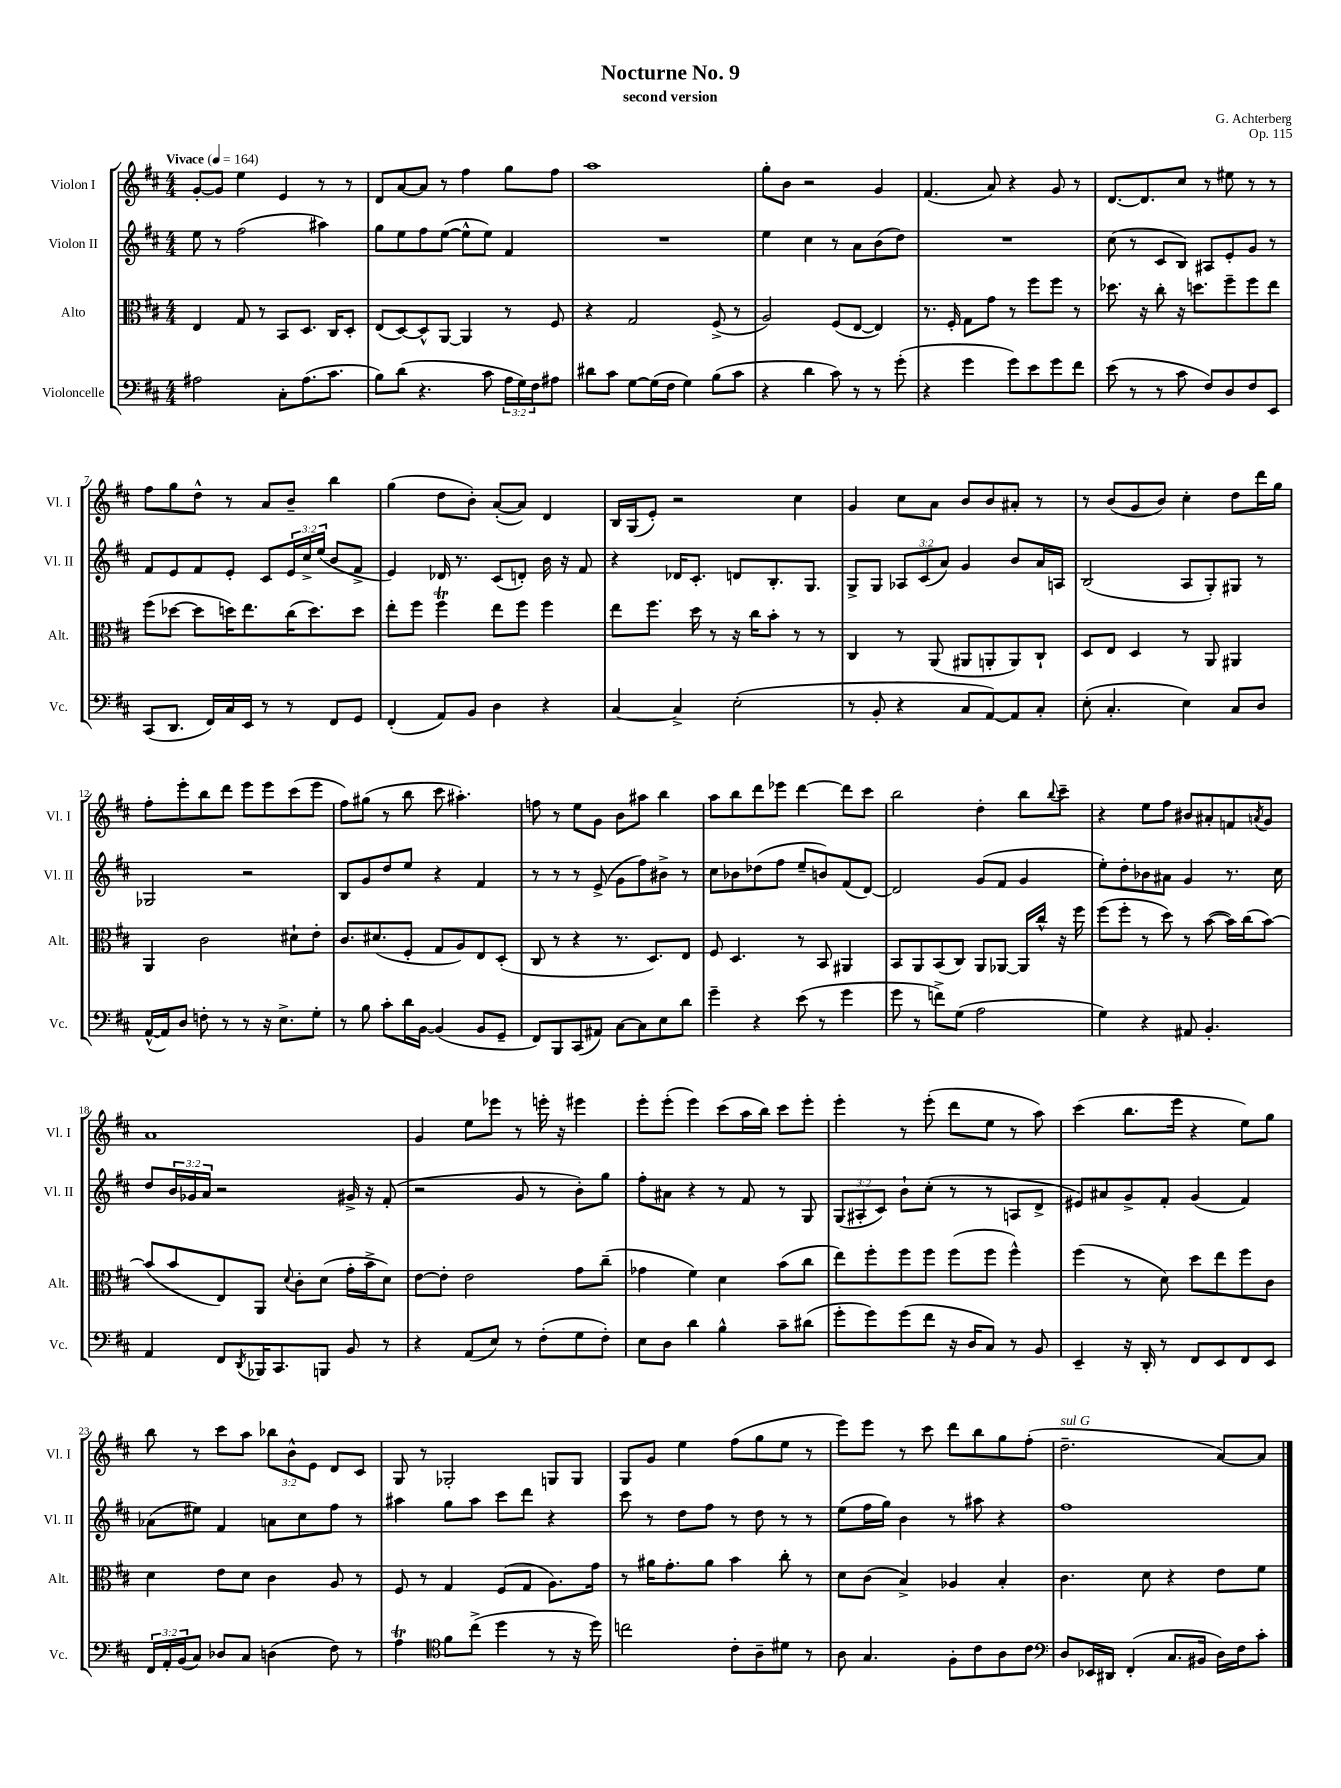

**kern	**kern	**kern	**kern
*part4	*part3	*part2	*part1
*staff4	*staff3	*staff2	*staff1
*I"Violoncelle	*I"Alto	*I"Violon II	*I"Violon I
*I'Vc.	*I'Alt.	*I'Vl. II	*I'Vl. I
*clefF4	*clefC3	*clefG2	*clefG2
*k[f#c#]	*k[f#c#]	*k[f#c#]	*k[f#c#]
*M4/4	*M4/4	*M4/4	*M4/4
*MM164	*MM164	*MM164	*MM164
=1	=1	=1	=1
!	!	!	!LO:TX:a:B:t=Vivace
2A#X\	4E/	8ee\	[8g'/L
.	.	8r	8g/J]
.	8G/	(2ff#\	4ee\
.	8r	.	.
8C#'\L	8BB/L	.	4e/
(8.A#\	8.D/J	.	.
.	.	4aa#X\)	8r
8.c#\J	16C#/KL	.	.
.	8D'/J	.	8r
=2	=2	=2	=2
8B\L)	(8E/L	8gg\L	8d/L
(8d\J	[8D/)	8ee\	[8a/
4.r	8D^^/]	8ff#\	8a/J]
.	[8AA/J	([8ee\J	8r
.	4AA/]	8ee^^\L]	4ff#\
8c#\	.	8ee\J)	.
24A\LL	8r	4f#/	8gg\L
24G\)	.	.	.
24F#\J	.	.	.
8A#X\J	8F#/	.	8ff#\J
=3	=3	=3	=3
8d#X\L	4r	1r	1aa
8c#\J	.	.	.
[8G\L	2G/	.	.
(16G\L]	.	.	.
16F#\JJ	.	.	.
4G\)	.	.	.
(8B\L	(8F#^/	.	.
8c#\J	8r	.	.
=4	=4	=4	=4
4r	2A/)	4ee\	8gg'\L
.	.	.	8b\J
4d\	.	4cc#\	2r
8c#\)	(8F#/L	8r	.
8r	[8E/J	8a\L	.
8r	4E/])	(8b\	4g/
(8g'\	.	8dd\J)	.
=5	=5	=5	=5
4r	8.r	1r	(4.f#/
.	16F#'/	.	.
4g\	8G\L	.	.
.	8g\J	.	8a/)
8g\L)	8r	.	4r
8e\	8ff#\L	.	.
8g\	8ff#\J	.	8g/
8f#\J	8r	.	8r
=6	=6	=6	=6
(8e\	8.dd-X\	(8cc#\	[8.d/L
8r	.	8r	.
.	16r	.	8.d/]
8r	8cc#'\	8c#/L	.
8c#\	16r	8B/J)	8cc#/J
.	8.ddn\L	.	.
8F#/L)	.	8A#X/L	8r
8D/	8ff#~\	8e'/	8ee#X\
8F#/	8ff#\	8g/J	8r
8EE/J	8ee\J	8r	8r
!!LO:LB:g=z
=7	=7	=7	=7
(8CC#/L	(8ff#\L	8f#/L	8ff#\L
8.DD/J	[8dd-X\J	8e/	8gg\
.	8dd-\L]	8f#/	8dd^^\J
16FF#/LL)	.	.	.
16C#/	16ddn\K)	8e'/J	8r
16EE/JJ	8.ee\	.	.
8r	.	8c#/L	8a/L
8r	(16cc#\K	24e/L	8b~/J
.	.	24cc#^/	.
.	8.dd\)	.	.
.	.	(24ee/JJ	.
8FF#/L	.	8b/L	4bb\
8GG/J	8dd\J	8f#^/J	.
=8	=8	=8	=8
(4FF#'/	8ee'\L	4e/)	(4gg\
.	8ff#\J	.	.
8AA/L)	4ff#t\	16d-X/	8dd\L
.	.	8.r	.
8BB/J	.	.	8b'\J)
4D\	8ee\L	(8c#/L	([8a'/L
.	8ff#\J	8dn'/J)	8a/J])
4r	4ff#\	16b\	4d/
.	.	16r	.
.	.	8f#/	.
=9	=9	=9	=9
[4C#/	8ee\L	4r	16B/LL
.	.	.	(16G/J
.	8.ff#\J	.	8e'/J)
4C#^/]	.	16d-X/KL	2r
.	16dd\	8.c#'/J	.
.	8r	.	.
(2E'\	16r	8dn/L	.
.	16cc#\KL	.	.
.	8b'\J	8.B'/	.
.	8r	.	4cc#\
.	.	8.G/J	.
.	8r	.	.
=10	=10	=10	=10
8r	4C#/	8G^/L	4g/
8BB'/	.	8G/J	.
4r	8r	12A-X/L	8cc#\L
.	.	(12c#/	.
.	(8AA/	.	8a\J
.	.	12a/J)	.
8C#/L	8AA#X/L	4g/	8b/L
[8AA/)	8AAn'/	.	8b/
8AA/]	8AA/)	8b/L	8a#X'/J
8C#'/J	8C#`/J	16a/L	8r
.	.	16An/JJ	.
=11	=11	=11	=11
(8E'\	8D/L	(2B/	8r
4.C#'/	8E/J	.	(8b/L
.	4D/	.	8g/
.	.	.	8b/J)
4E\)	8r	8A/L	4cc#'\
.	8AA/	8G'/)	.
8C#/L	4AA#X/	8G#X/J	8dd\L
8D/J	.	8r	16ddd\L
.	.	.	16gg\JJ
!!LO:LB:g=z
=12	=12	=12	=12
([16AA^^/LL	4AA/	2G-X/	8ff#'\L
16AA/J])	.	.	.
8D/J	.	.	8eee'\
8Fn'\	2c#\	.	8bb\
8r	.	.	8ddd\J
8r	.	2r	8eee\L
16r	.	.	8eee\
8.E^\L	.	.	.
.	8d#X`\L	.	(8ccc#\
8G'\J	8e'\J	.	8eee\J
=13	=13	=13	=13
8r	8.c#/L	8B/L	8ff#\L)
8B\	.	8g/	(8gg#X\J
.	(8.d#X/	.	.
8c#'\L	.	8dd/	8r
16d\L	8F#'/J	8ee/J	8bb\
[16BB\JJ	.	.	.
(4BB/]	8G/L	4r	8ccc#\
.	8A/)	.	4.aa#X'\)
8BB/L	8E/	4f#/	.
8GG~/J	(8D'/J	.	.
=14	=14	=14	=14
8FF#/L)	8C#/	8r	8ffn\
8BBB/	8r	8r	8r
(8CC#/	4r	8r	8ee\L
8AA#X/J)	.	(8e^/	8g\J
[8C#\L	8.r	8g\L	8b\L
8C#\]	.	8ff#\)	8aa#X\J
.	8.D/L)	.	.
8E\	.	8b#X^\J	4bb\
8d\J	8E/J	8r	.
=15	=15	=15	=15
4g~\	8F#/	8cc#\L	8aa\L
.	4.D/	8b-X\	8bb\
4r	.	(8dd-X\	8ddd\
.	.	8ff#\J	8eee-X\J
(8e\	8r	8ee~/L	[4ddd\
8r	8BB/	8bn/)	.
4g\	4AA#X/	(8f#/	8ddd\L]
.	.	[8d/J)	8ccc#\J
=16	=16	=16	=16
8g\	8BB/L	2d/]	2bb\
8r	8AA/	.	.
8fn^\L)	(8BB/	.	.
(8G\J	8C#/J)	.	.
2A\	8AA/L	(8g/L	4dd'\
.	[8AA-X/J	8f#/J	.
.	16AA-/LL]	4g/	8bb\L
.	16cc#^^/JJ	.	.
.	.	.	8qqbb/
.	16r	.	8ccc#~\J
.	16ff#\	.	.
=17	=17	=17	=17
4G\)	(8ff#\L	8ee'\L)	4r
.	8ff#'\J	8dd'\	.
4r	8r	8b-X\	8ee\L
.	8dd\)	8a#X\J	8ff#\J
8AA#X/	8r	4g/	8b#X/L
4.BB'/	([8b\	.	8a#X'/
.	16b\LL])	8.r	8fn/
.	(16cc#\J	.	.
.	.	.	8qan/
.	[8b\J)	.	8g/J
.	.	16cc#\	.
!!LO:LB:g=z
=18	=18	=18	=18
4AA/	(8b/L]	8dd/L	1a
.	8b/	24b/L	.
.	.	24g-X/	.
.	.	24a/JJ	.
8FF#/L	8E/)	2r	.
8qDD/	.	.	.
16BBB-X/K	8AA/J	.	.
8.CC#/	.	.	.
.	8qqd/	.	.
.	8c#'\L	.	.
8BBBn/J	(8d\J	.	.
8BB/	16g'\LL	16g#X^/	.
.	16b^\J	16r	.
8r	8d\J)	(8f#'/	.
=19	=19	=19	=19
4r	[8e\L	2r	4g/
.	8e'\J]	.	.
(8AA/L	2e\	.	8ee\L
8E/J)	.	.	8eee-X\J
8r	.	8g/	8r
(8F#'\L	.	8r	16eeen'\
.	.	.	16r
8G\	8g\L	8b'\L)	4eee#X\
8F#'\J)	(8cc#~\J	8gg\J	.
=20	=20	=20	=20
8E\L	4g-X\	8ff#'\L	8eee'\L
8D\J	.	8a#X\J	(8eee'\J
4d\	4f#\)	4r	4eee\)
4B^^\	4d\	8r	(8ccc#\L
.	.	8f#/	16aa\L
.	.	.	16bb\JJ)
8c#~\L	(8b\L	8r	8ccc#\L
(8d#X\J	8cc#\J	8G/	8eee'\J
=21	=21	=21	=21
8g'\L	8ee\L)	(12G/L	4eee'\
.	.	12A#X'/	.
8g\)	8ff#'\	.	.
.	.	12c#/J)	.
(8g\	8ff#\	8b`\L	8r
8f#\J	8ff#\J	(8cc#'\J	(8eee'\
16r	(8ff#\L	8r	8ddd\L
16D/KL	.	.	.
8C#/J)	8ff#\J	8r	8ee\J
8r	4ff#^^\)	8An/L	8r
8BB/	.	8d^/J	8aa\)
=22	=22	=22	=22
4EE~/	(4ff#\	8e#X/L)	(4ccc#\
.	.	8a#X/	.
16r	8r	8g^/	8.bb\L
16DD'/	.	.	.
8r	8d\)	8f#'/J	.
.	.	.	16eee\Jk
8FF#/L	8dd\L	(4g/	4r
8EE/	8ee\	.	.
8FF#/	8ff#\	4f#/)	8ee\L)
8EE/J	8c#\J	.	8gg\J
!!LO:LB:g=z
=23	=23	=23	=23
24FF#/LL	4d\	(8a-X\L	8bb\
24AA'/	.	.	.
(24BB/J	.	.	.
8C#/J)	.	8ee#X\J)	8r
8D-X/L	8e\L	4f#/	8ccc#\L
8C#/J	8d\J	.	8aa\J
(4Dn\	4c#\	8an\L	12bb-X\L
.	.	.	12b^^\
.	.	8cc#\	.
.	.	.	12e\J
8F#\)	8A/	8ff#\J	8d/L
8r	8r	8r	8c#/J
=24	=24	=24	=24
4AT\	8F#/	4aa#X\	8G/
.	8r	.	8r
*clefC4	*	*	*
8f#\L	4G/	8gg\L	2G-X'/
(8cc#^\J	.	8aa#\J	.
4dd\	(8F#/L	8ccc#\L	.
.	8G/J	8ddd\J	.
8r	8.A\L)	4r	8Gn/L
16r	.	.	8G/J
16dd\)	16g\Jk	.	.
=25	=25	=25	=25
2ccn\	8r	8ccc#\	8G/L
.	16a#X\KL	8r	8g/J
.	8.g'\	.	.
.	.	8dd\L	4ee\
.	8a#\J	8ff#\J	.
8c#'\L	4b\	8r	(8ff#\L
8A~\	.	8dd\	8gg\
8d#X\J	8cc#'\	8r	8ee\J
8r	8r	8r	8r
=26	=26	=26	=26
8A\	8d\L	(8ee\L	8eee\L)
4.G/	(8c#\J	16ff#\L	8eee\J
.	.	16gg\JJ)	.
.	4B^/)	4b\	8r
.	.	.	8ccc#\
8F#'\L	4A-X/	8r	8ddd\L
8c#\	.	8aa#X\	8bb\
8A\	4B'/	4r	8gg\
8c#\J	.	.	(8ff#'\J
=27	=27	=27	=27
*clefF4	*	*	*
!	!	!	!LO:TX:a:i:t=sul G
8D/L	4.c#\	1ff#	2.dd~\
16EE-X/L	.	.	.
16DD#X/JJ	.	.	.
(4FF#'/	.	.	.
.	8d\	.	.
8.C#/L	4r	.	.
16BB#X/Jk	.	.	.
16D\LL)	8e\L	.	[8a/L)
16F#\J	.	.	.
8c#'\J	8f#\J	.	8a/J]
==	==	==	==
*-	*-	*-	*-
